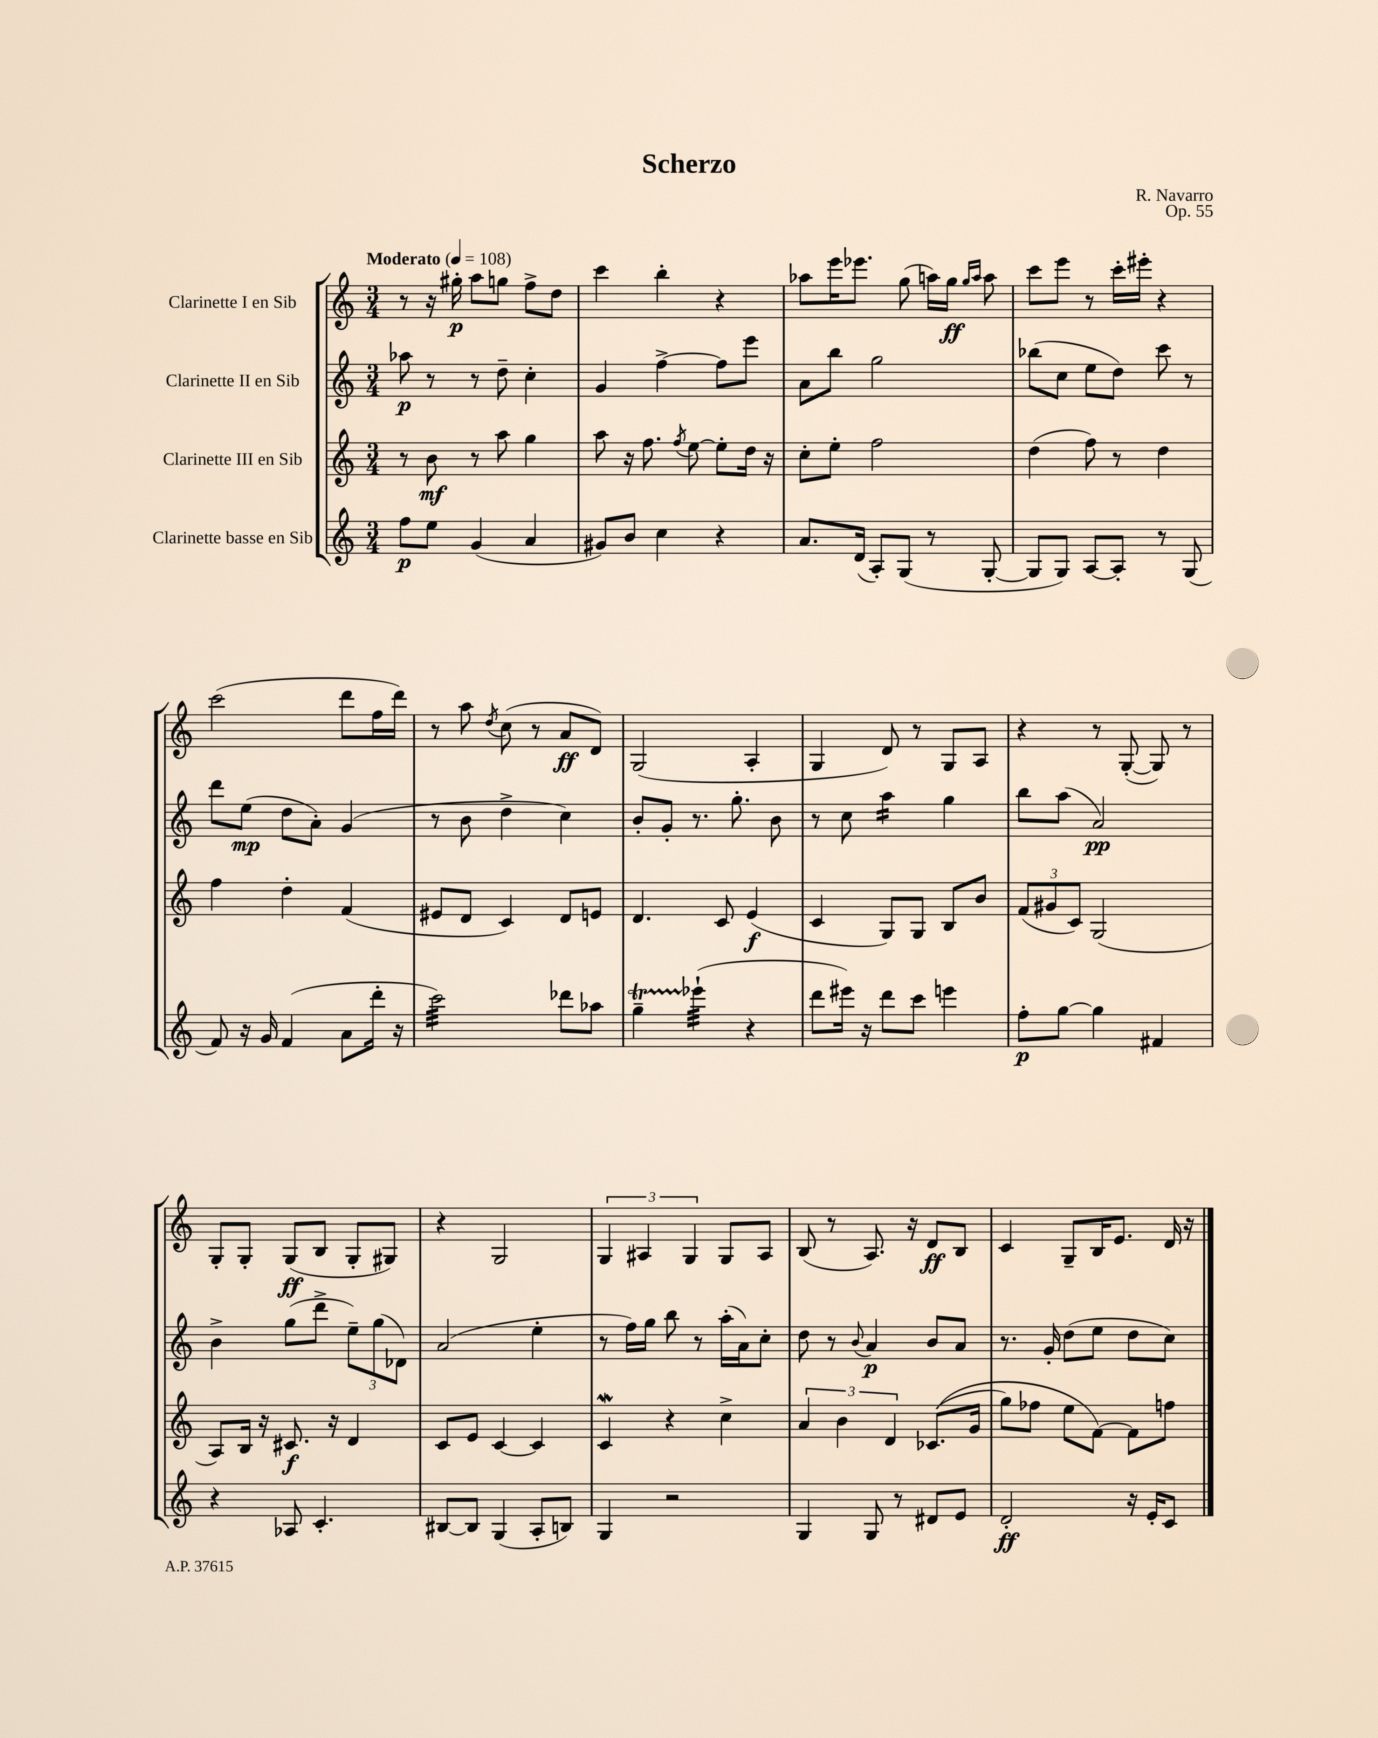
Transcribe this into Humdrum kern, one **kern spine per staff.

**kern	**kern	**kern	**kern
*staff4	*staff3	*staff2	*staff1
*clefG2	*clefG2	*clefG2	*clefG2
*k[]	*k[]	*k[]	*k[]
*M3/4	*M3/4	*M3/4	*M3/4
*MM108	*MM108	*MM108	*MM108
8ff	8r	8aa-	8r
8ee	8b	8r	16r
.	.	.	16gg#'
(4g	8r	8r	8aa
.	8aa	8dd~	8gg
4a	4gg	4cc'	8ff^
.	.	.	8dd
=	=	=	=
8g#)	8aa	4g	4ccc
8b	16r	.	.
.	8.ff	.	.
4cc	.	[4ff^	4bb'
.	8qff	.	.
.	[8ee	.	.
4r	8ee']	8ff]	4r
.	16dd	8eee	.
.	16r	.	.
=	=	=	=
8.a	8cc'	8a	8aa-
.	8ee'	8bb	16eee
(16d	.	.	8.eee-
8A')	2ff	2gg	.
(8G	.	.	(8gg
8r	.	.	16aa)
.	.	.	16gg
.	.	.	16qqgg
.	.	.	16qqaa
[8G'	.	.	8aa
=	=	=	=
8G]	(4dd	(8bb-	8ccc
8G)	.	8cc	8eee
[8A	8ff)	8ee	8r
8A']	8r	8dd)	16ccc'
.	.	.	16eee#'
8r	4dd	8ccc	4r
(8G	.	8r	.
=	=	=	=
8f)	4ff	8ddd	(2ccc
16r	.	(8ee	.
16g	.	.	.
(4f	4dd'	8dd	.
.	.	8a')	.
8a	(4f	(4g	8ddd
16ddd'	.	.	16ff
16r	.	.	16ddd)
=	=	=	=
2ccc)	8e#	8r	8r
.	8d	8b	8aa
.	.	.	8qdd
.	4c)	4dd^	(8cc
.	.	.	8r
8ddd-	8d	4cc)	8a
8aa-	8e	.	8d)
=	=	=	=
4gg~	4.d	8b'	(2G
.	.	8g'	.
(4eee-`	.	8.r	.
.	8c	.	.
.	.	8.gg'	.
4r	(4e	.	4A'
.	.	8b	.
=	=	=	=
8ddd	4c	8r	4G
16eee#)	.	8cc	.
16r	.	.	.
8ddd	8G)	4aa	8d)
8ccc	8G	.	8r
4eee	8B	4gg	8G
.	8b	.	8A
=	=	=	=
8ff'	(12f	8bb	4r
.	12g#	.	.
[8gg	.	(8aa	.
.	12c)	.	.
4gg]	(2G	2a)	8r
.	.	.	([8G'
4f#	.	.	8G])
.	.	.	8r
=	=	=	=
4r	8A)	4b^	8G'
.	16B	.	8G'
.	16r	.	.
8A-	8.c#	(8gg	(8G
4.c'	.	8ddd^	8B
.	16r	.	.
.	4d	12ee~)	8G'
.	.	(12gg	.
.	.	.	8G#)
.	.	12d-)	.
=	=	=	=
[8B#	8c	(2a	4r
8B#]	8e	.	.
(4G	[4c	.	2G
8A'	4c]	4ee'	.
8B)	.	.	.
=	=	=	=
4G	4c	8r	6G
.	.	16ff)	.
.	.	.	6A#
.	.	16gg	.
2r	4r	8bb	.
.	.	.	6G
.	.	8r	.
.	4cc^	(16aa'	8G
.	.	16a)	.
.	.	8cc'	8A#
=	=	=	=
4G	6a	8dd	(8B
.	.	8r	8r
.	6b	.	.
.	.	8qqb	.
8G	.	4a	8.A)
.	6d	.	.
8r	.	.	.
.	.	.	16r
8d#	&((8.c-	8b	8d
8e	.	8a	8B
.	16g	.	.
=	=	=	=
2d'	8gg)	8.r	4c
.	8ff-	.	.
.	.	16g'	.
.	8ee	(8dd	8G~
.	[8f&)	8ee	16B
.	.	.	8.e
16r	8f]	8dd	.
16e'	.	.	.
8c	8ff	8cc)	16d
.	.	.	16r
==	==	==	==
*-	*-	*-	*-
